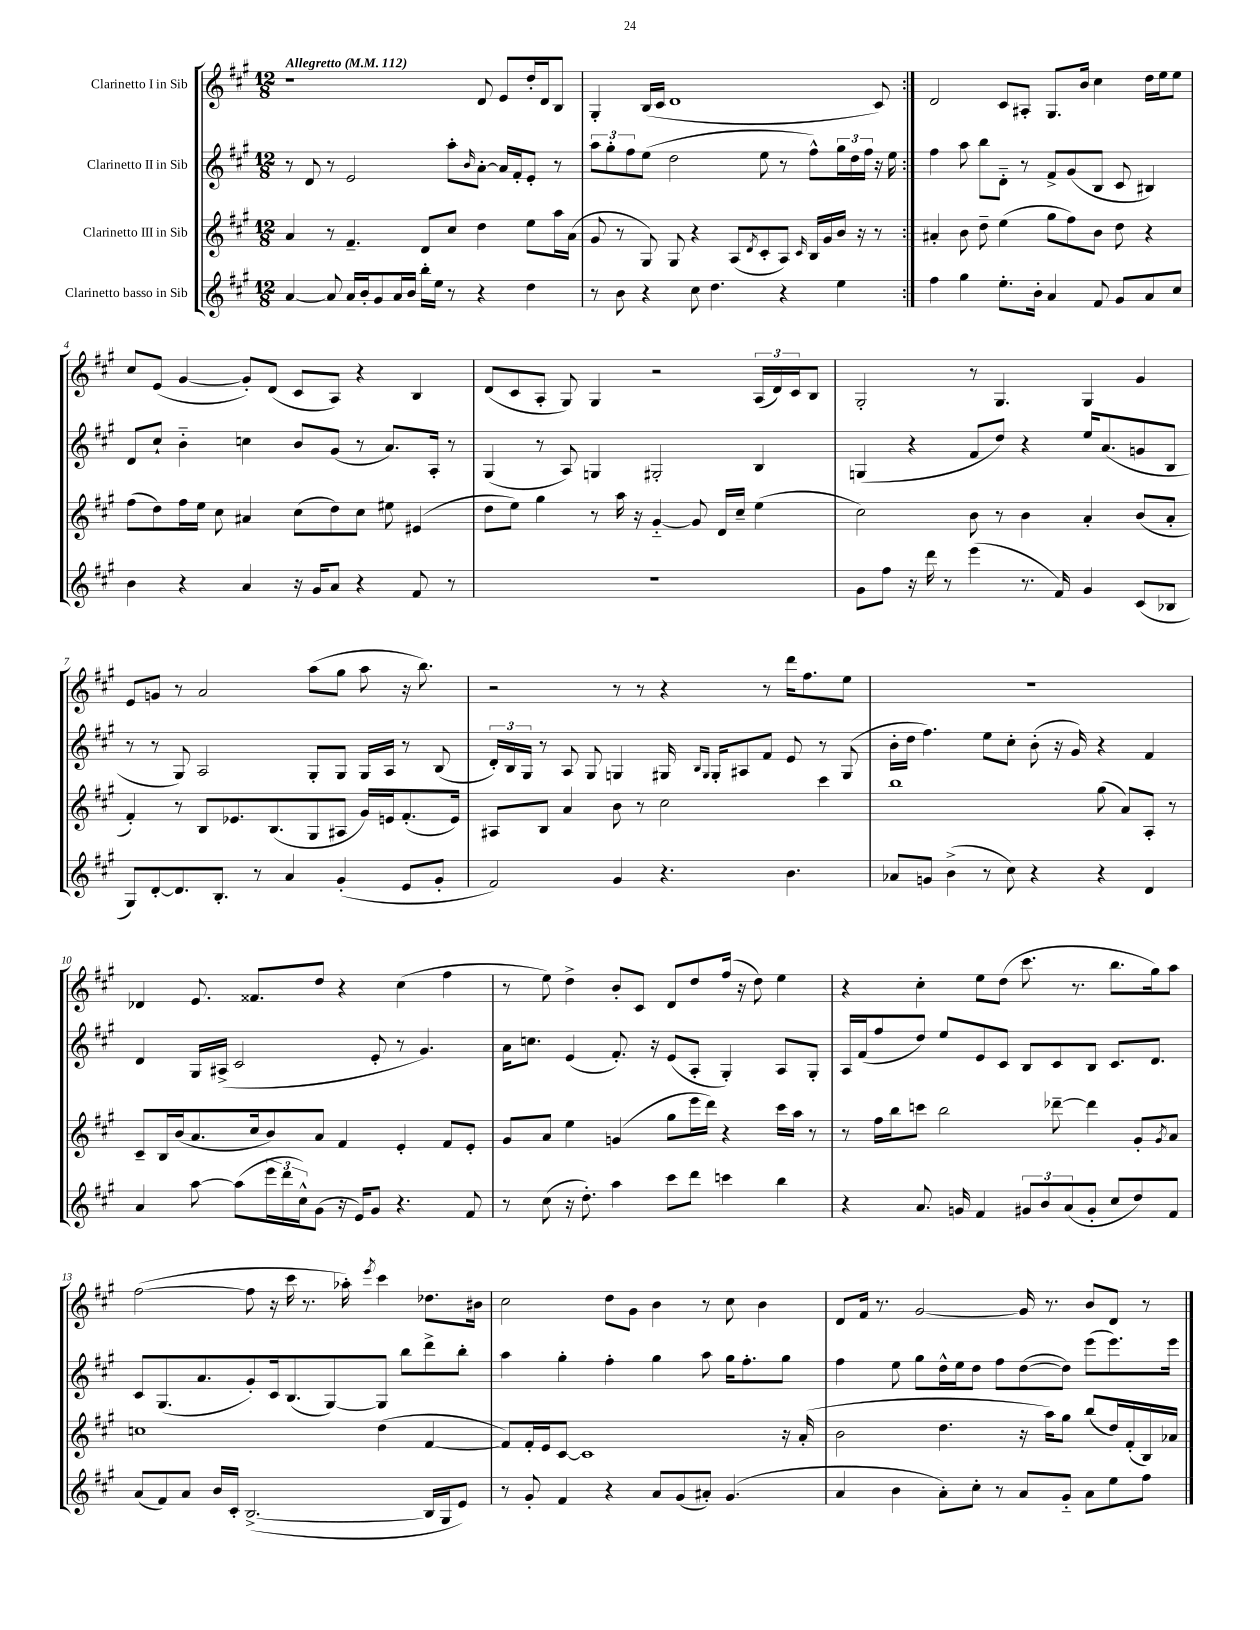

**kern	**kern	**kern	**kern
*staff4	*staff3	*staff2	*staff1
*clefG2	*clefG2	*clefG2	*clefG2
*k[f#c#g#]	*k[f#c#g#]	*k[f#c#g#]	*k[f#c#g#]
*M12/8	*M12/8	*M12/8	*M12/8
*MM112	*MM112	*MM112	*MM112
[4a	4a	8r	1r
.	.	8d	.
8a]	8r	8r	.
16a	4.f#~	2e	.
16b'	.	.	.
8g#	.	.	.
16a	.	.	.
16b	.	.	.
16bb'	8d	.	.
16ee	.	.	.
8r	8cc#	8aa'	.
.	.	16qqb	.
4r	4dd	[8a'	8d
.	.	16a]	8e
.	.	16f#'	.
4dd	8ee	8e'	16dd'
.	.	.	16d
.	16aa	8r	8B
.	(16a	.	.
=	=	=	=
8r	8g#	12aa	4G#'
.	.	12gg#'	.
8b	8r	.	.
.	.	12ff#	.
4r	8G#)	(8ee	(16B
.	.	.	16c#
.	8G#	2dd	1d
8cc#	4r	.	.
4.dd	.	.	.
.	(8A	.	.
.	8qd	.	.
.	8c#'	8ee	.
4r	8A)	8r	.
.	16qqc#	.	.
.	16B	8ff#^^)	.
.	16g#	.	.
4ee	16b	24gg#	.
.	.	24dd	.
.	16r	.	.
.	.	24ff#	.
.	8r	16r	8c#)
.	.	16ee	.
=:|!	=:|!	=:|!	=:|!
4ff#	4a#'	4ff#	2d
4gg#	8b	8aa	.
.	8dd~	8bb	.
8.ee'	(4ee	8d'~	8c#
.	.	8r	8A#'
16b'	.	.	.
4a	8gg#	8f#^	8.G#
.	8ff#)	(8g#	.
.	.	.	16b
8f#	8b	8B	4cc#
8g#	8dd	8c#	.
8a	4r	4B#)	16dd
.	.	.	16ee
8cc#	.	.	8ee
=	=	=	=
4b	(8ff#	8d	8cc#
.	8dd)	8cc#`	(8e
4r	16ff#	4b'~	[4g#
.	16ee	.	.
.	8cc#	.	.
4a	4a#	4cc	8g#'])
.	.	.	(8d
16r	(8cc#	8b	8c#
16g#	.	.	.
8a	8dd)	(8g#	8A)
4r	8cc#	8r	4r
.	8ee#	8.a)	.
8f#	(4e#	.	4B
.	.	16A'	.
8r	.	8r	.
=	=	=	=
1.r	8dd	(4G#	(8d
.	8ee)	.	8c#
.	4gg#	8r	8A'
.	.	8A)	8G#)
.	8r	4G	4G#
.	16aa	.	.
.	16r	.	.
.	[4g#'~	2G#'	2r
.	8g#]	.	.
.	16d	.	.
.	16cc#~	.	.
.	(4ee	4B	(24A
.	.	.	24d)
.	.	.	24c#
.	.	.	8B
=	=	=	=
8g#	2cc#)	(4G	2G#'
8ff#	.	.	.
16r	.	4r	.
16ddd	.	.	.
8r	.	.	.
(4eee	8b	8f#	8r
.	8r	8dd)	4.G#
8.r	4b	4r	.
16f#)	.	.	.
4g#	4a'	16ee	4G#
.	.	(8.a	.
(8c#	(8b	8g	4g#
8B-	8a'	8B	.
=	=	=	=
8G#)	4f#')	8r	8e
[8d'	.	8r	8g
8.d]	8r	8G#)	8r
.	8B	2A	2a
8.B'	.	.	.
.	8.e-	.	.
8r	.	.	.
.	(8.B	.	.
4a	.	.	.
.	8G#	8G#'	(8aa
(4g#'	8A#	8G#	8gg#
.	16g#)	16G#	8aa
.	16e	16A	.
8e	(8.f#'	8r	16r
.	.	.	8.bb)
8g#'	.	(8B	.
.	16e)	.	.
=	=	=	=
2f#)	8A#	24d')	2r
.	.	24B	.
.	.	24G#	.
.	8B	8r	.
.	4a	8A	.
.	.	8G#	.
4g#	8b	4G	8r
.	8r	.	8r
4.r	2cc#	16G#	4r
.	.	16qqB	.
.	.	16qqG#	.
.	.	16G#'	.
.	.	8A#	.
.	.	8f#	8r
4.b	.	8e	16ddd
.	.	.	8.ff#
.	4ccc#	8r	.
.	.	(8G#	8ee
=	=	=	=
8a-	1bb	16b'	1.r
.	.	16dd	.
8g	.	4.ff#)	.
(4b^	.	.	.
8r	.	8ee	.
8cc#)	.	8cc#'	.
4r	.	(8b'	.
.	.	16r	.
.	.	16g#)	.
4r	(8gg#	4r	.
.	8a)	.	.
4d	8A'	4f#	.
.	8r	.	.
=	=	=	=
4a	8c#~	4d	4d-
.	16B	.	.
.	(16b	.	.
[8aa	8.a	16G#	8.e
.	.	(16A#^	.
(8aa]	.	2c#	.
.	16cc#	.	8.f##
24eee	8b)	.	.
24ddd	.	.	.
24cc#^^)	.	.	.
(8g#	8a	.	8dd
16r	4f#	.	4r
16e)	.	.	.
8g#	.	8e'	.
4.r	4e'	8r	(4cc#
.	.	4.g#)	.
.	8f#	.	4ff#
8f#	8e'	.	.
=	=	=	=
8r	8g#	16a	8r
.	.	8.cc	.
(8cc#	8a	.	8ee)
16r	4ee	(4e	4dd^
8.dd')	.	.	.
4aa	(4g	8.f#')	8b'
.	.	.	8c#
.	.	16r	.
8ccc#	8gg#	(8e	8d
8ddd	16eee	8A'	8dd
.	16ddd)	.	.
4ccc	4r	4G#')	(16ff#
.	.	.	16r
.	.	.	8dd)
4bb	16ccc#	8A	4ee
.	16aa	.	.
.	8r	8G#'	.
=	=	=	=
4r	8r	16A	4r
.	.	(16f#	.
.	16ff#	8ff#	.
.	16bb	.	.
8.a	8ccc	8dd)	4cc#'
.	2bb	8ee	.
16g	.	.	.
4f#	.	8e	8ee
.	.	8c#	(8dd
12g#	.	8B	8.ccc#
12b	.	.	.
.	[8ddd-~	8c#	.
(12a	.	.	.
.	.	.	8.r
8g#'	4ddd-]	8B	.
8cc#	.	8.c#	8.bb
8dd)	8g#'	.	.
.	.	8.d	16gg#)
.	8qg#	.	.
8f#	8a	.	8aa
=	=	=	=
(8a	1cc	8c#	([2ff#
8f#)	.	(8.G#	.
8a	.	.	.
.	.	8.a	.
16b	.	.	.
16c#'	.	.	.
([2.B^	.	8g#')	8ff#]
.	.	16c#	16r
.	.	(8.B	16ccc#
.	.	.	8.r
.	.	[8G#)	.
.	.	.	16aa-')
.	.	.	8qeee
.	(4dd	8G#]	4ccc#
.	.	8bb	.
16B]	[4f#	8ddd^	8.dd-
16G#	.	.	.
8e)	.	8bb'	.
.	.	.	16b#
=	=	=	=
8r	8f#])	4aa	2cc#
8g#'	16f#'	.	.
.	16e	.	.
4f#	[8c#	4gg#'	.
.	1c#]	.	.
4r	.	4ff#'	8dd
.	.	.	8g#
8a	.	4gg#	4b
(8g#	.	.	.
8a#')	.	8aa	8r
(4.g#	.	16gg#	8cc#
.	.	8.ff#'	.
.	.	.	4b
.	16r	8gg#	.
.	(16a'	.	.
=	=	=	=
4a	2b	4ff#	8d
.	.	.	16f#
.	.	.	8.r
4b	.	8ee	.
.	.	8gg#	[2g#
8a')	4.dd	16dd^^	.
.	.	16ee	.
8cc#'	.	8dd	.
8r	.	8ff#	.
8a	16r	([8dd	16g#]
.	16aa)	.	8.r
8g#'~	8gg#	8dd])	.
8a	(8bb	(8eee	8b
8ee	16dd)	8.eee)	8d
.	(16f#'	.	.
8ff#	16B)	.	8r
.	16a-	16eee	.
==	==	==	==
*-	*-	*-	*-
